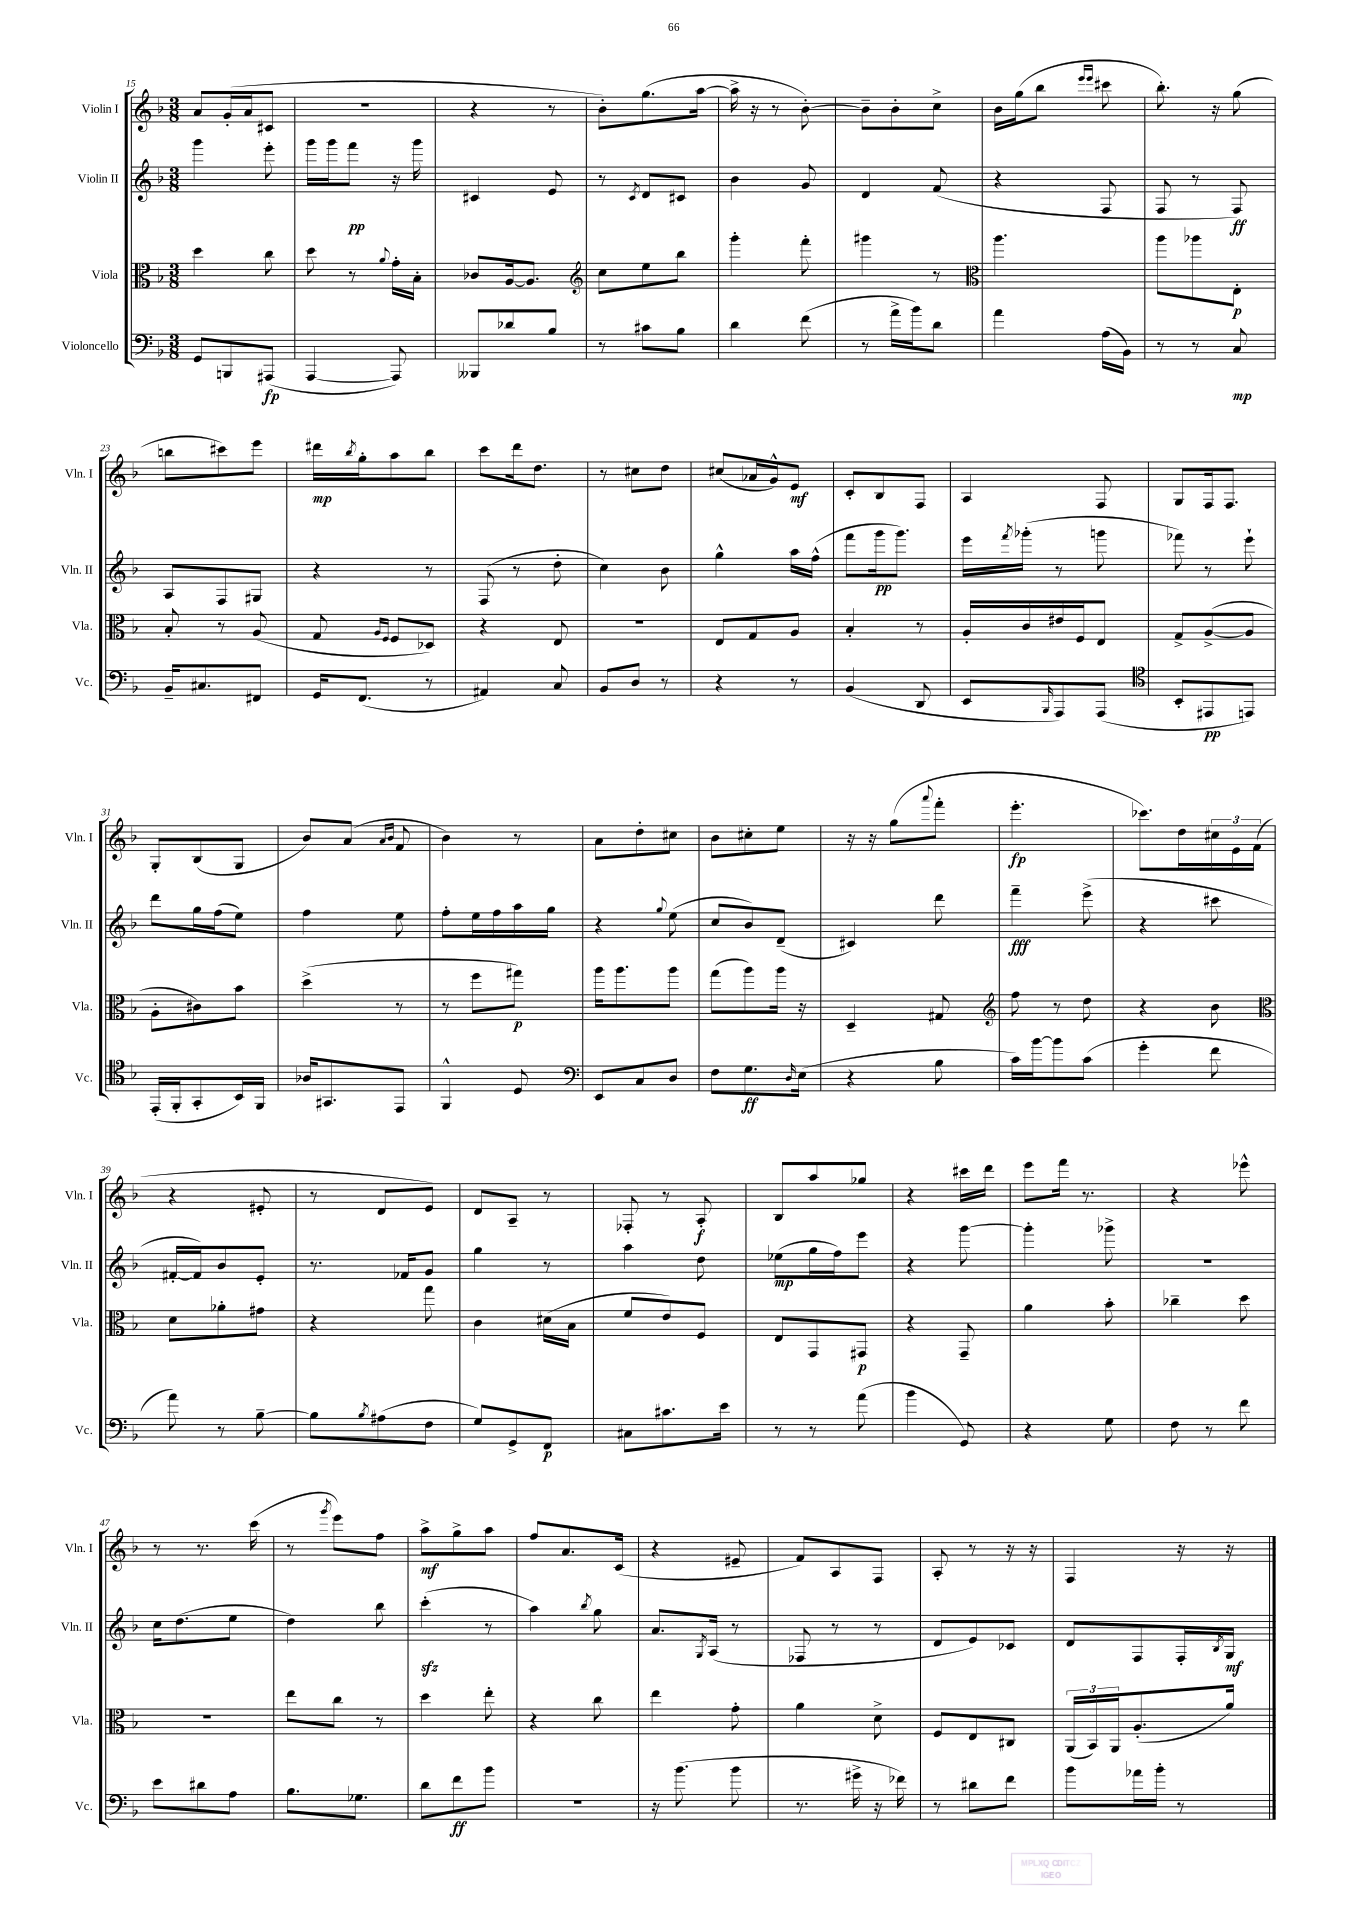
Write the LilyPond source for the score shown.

<<
\new StaffGroup <<
\new Staff = "s0" \with { instrumentName = "Violin I" shortInstrumentName = "Vln. I" } {
    \clef treble \key f \major \numericTimeSignature \time 3/8
    a'8 g'16-.( a'16 cis'8 |
    R4. |
    r4 r8 |
    bes'8-.) g''8.( a''16~ |
    a''16-> r16 r8 bes'8~-.) |
    bes'8-- bes'8-. c''8-> |
    bes'16 g''16( bes''8 \grace { e'''16 e'''16 } cis'''8 |
    bes''8.-.) r16 g''8( |
    b''8 cis'''8) e'''8 |
    dis'''16\mp \acciaccatura { bes''8 } g''16-. a''8 bes''8 |
    c'''8 d'''16 d''8. |
    r8 cis''8 d''8 |
    cis''8( aes'16 g'16-^) e'8\mf |
    c'8-. bes8 f8 |
    a4 f8 |
    g8 f16 f8. |
    g8-. bes8( g8 |
    bes'8) a'8( \grace { a'16 bes'16 } f'8 |
    bes'4) r8 |
    a'8 d''8-. cis''8 |
    bes'8 cis''8-. e''8 |
    r16 r16 g''8( \appoggiatura { a'''8 } f'''8-. |
    e'''4.-.\fp |
    ces'''8.) d''16 \tuplet 3/2 { cis''16 e'16 f'16( } |
    r4 eis'8-. |
    r8 d'8 e'8) |
    d'8 a8-- r8 |
    fes8-. r8 a8-.\f |
    bes8 a''8 ges''8 |
    r4 cis'''16 d'''16 |
    e'''8 f'''16 r8. |
    r4 ees'''8-^ |
    r8 r8. c'''16( |
    r8 \acciaccatura { g'''8 } e'''8) f''8 |
    a''8->\mf g''8-> a''8 |
    f''8 a'8. c'16( |
    r4 eis'8-- |
    f'8) a8 f8 |
    a8-. r8 r16 r16 |
    f4 r16 r16 \bar "|." |
}
\new Staff = "s1" \with { instrumentName = "Violin II" shortInstrumentName = "Vln. II" } {
    \clef treble \key f \major \numericTimeSignature \time 3/8
    g'''4 e'''8-. |
    g'''16 g'''16 f'''8\pp r16 g'''16 |
    cis'4 e'8 |
    r8 \acciaccatura { c'8 } d'8 cis'8 |
    bes'4 g'8 |
    d'4 f'8( |
    r4 f8 |
    f8 r8 f8\ff) |
    a8 f8 gis8 |
    r4 r8 |
    f8( r8 d''8-. |
    c''4) bes'8 |
    g''4-^ a''16 f''16-^( |
    f'''8 g'''16\pp g'''8.) |
    e'''16 \acciaccatura { f'''8 } ges'''16-.( r8 g'''8 |
    fes'''8) r8 e'''8-! |
    d'''8 g''16 f''16( e''8) |
    f''4 e''8 |
    f''8-. e''16 f''16 a''16 g''16 |
    r4 \appoggiatura { g''8 } e''8( |
    c''8 bes'8) d'8--( |
    cis'4) d'''8 |
    f'''4--\fff e'''8->( |
    r4 cis'''8 |
    fis'16~-. fis'16) bes'8 e'8-. |
    r8. fes'16 g'8 |
    g''4 r8 |
    a''4 d''8 |
    ees''8\mp( g''16 f''16) e'''8 |
    r4 g'''8~ |
    g'''4-. ges'''8-> |
    R4. |
    c''16 d''8.( e''8 |
    d''4) bes''8 |
    c'''4-.\sfz( r8 |
    a''4) \acciaccatura { bes''8 } g''8 |
    a'8. \acciaccatura { g8 } a16( r8 |
    fes8 r8 r8 |
    d'8 e'8) ces'8 |
    d'8 f8 f16-. \acciaccatura { bes8 } g16\mf \bar "|." |
}
\new Staff = "s2" \with { instrumentName = "Viola" shortInstrumentName = "Vla." } {
    \clef alto \key f \major \numericTimeSignature \time 3/8
    d''4 c''8 |
    d''8 r8 \appoggiatura { a'8 } g'16-. bes16-. |
    ces'8 a16~ a8. |
    \clef treble c''8 e''8 bes''8 |
    g'''4-. f'''8-. |
    gis'''4 r8 |
    \clef alto a''4. |
    a''8 aes''8 e8-.\p |
    bes8-. r8 a8( |
    g8 \grace { a16 f16 } f8 des8) |
    r4 e8 |
    R4. |
    e8 g8 a8 |
    bes4-. r8 |
    a16-. c'16 eis'16 f16 e8 |
    g8-> a8~->( a8 |
    a8-. cis'8) bes'8 |
    d''4->( r8 |
    r8 f''8 gis''8\p) |
    a''16 a''8. a''8 |
    g''8( a''8) a''16 r16 |
    d4-- gis8 |
    \clef treble f''8 r8 d''8 |
    r4 bes'8 |
    \clef alto d'8 aes'8-. gis'8 |
    r4 g''8 |
    c'4 dis'16( bes16 |
    f'8 e'8) f8 |
    e8 g,8 gis,8\p |
    r4 g,8-- |
    a'4 bes'8-. |
    ces''4-- d''8 |
    R4. |
    e''8 c''8 r8 |
    d''4 e''8-. |
    r4 c''8 |
    e''4 g'8-. |
    a'4 d'8-> |
    f8 e8 cis8 |
    \tuplet 3/2 { a,16( bes,16) a,16 } a8.-.( a'16) \bar "|." |
}
\new Staff = "s3" \with { instrumentName = "Violoncello" shortInstrumentName = "Vc." } {
    \clef bass \key f \major \numericTimeSignature \time 3/8
    g,8 b,,8 ais,,8\fp( |
    a,,4~ a,,8) |
    beses,,8 des'8 bes8 |
    r8 cis'8 bes8 |
    d'4 f'8( |
    r8 a'16-> bes'16) d'8 |
    a'4 a16( bes,16) |
    r8 r8 c8\mp |
    bes,16-- cis8. fis,8 |
    g,16 f,8.( r8 |
    ais,4) c8 |
    bes,8 d8 r8 |
    r4 r8 |
    bes,4( d,8 |
    e,8 \grace { bes,,16 } a,,8) a,,8( |
    \clef tenor bes,8-. eis,8\pp e,8) |
    e,16-.( f,16-. g,8-. bes,16) f,16 |
    aes16 gis,8. e,8 |
    f,4-^ d8 |
    \clef bass e,8 c8 d8 |
    f8 g8.\ff \grace { d16 } e16( |
    r4 bes8 |
    c'16) bes'16~ bes'8 c'8( |
    g'4-. f'8 |
    a'8) r8 bes8~-- |
    bes8 \acciaccatura { bes8 } ais8( f8 |
    g8) g,8-> f,8\p |
    cis8 cis'8. e'16 |
    r8 r8 a'8( |
    bes'4 g,8) |
    r4 g8 |
    f8 r8 f'8 |
    e'8 dis'8 a8 |
    bes8. ges8. |
    d'8 f'8\ff bes'8 |
    r4. |
    r16 bes'8.( bes'8 |
    r8. gis'16-> r16 fes'16) |
    r8 dis'8 f'8 |
    bes'8 aes'16 bes'16-. r8 \bar "|." |
}
>>
>>
\layout { \context { \Score currentBarNumber = #15 } }
